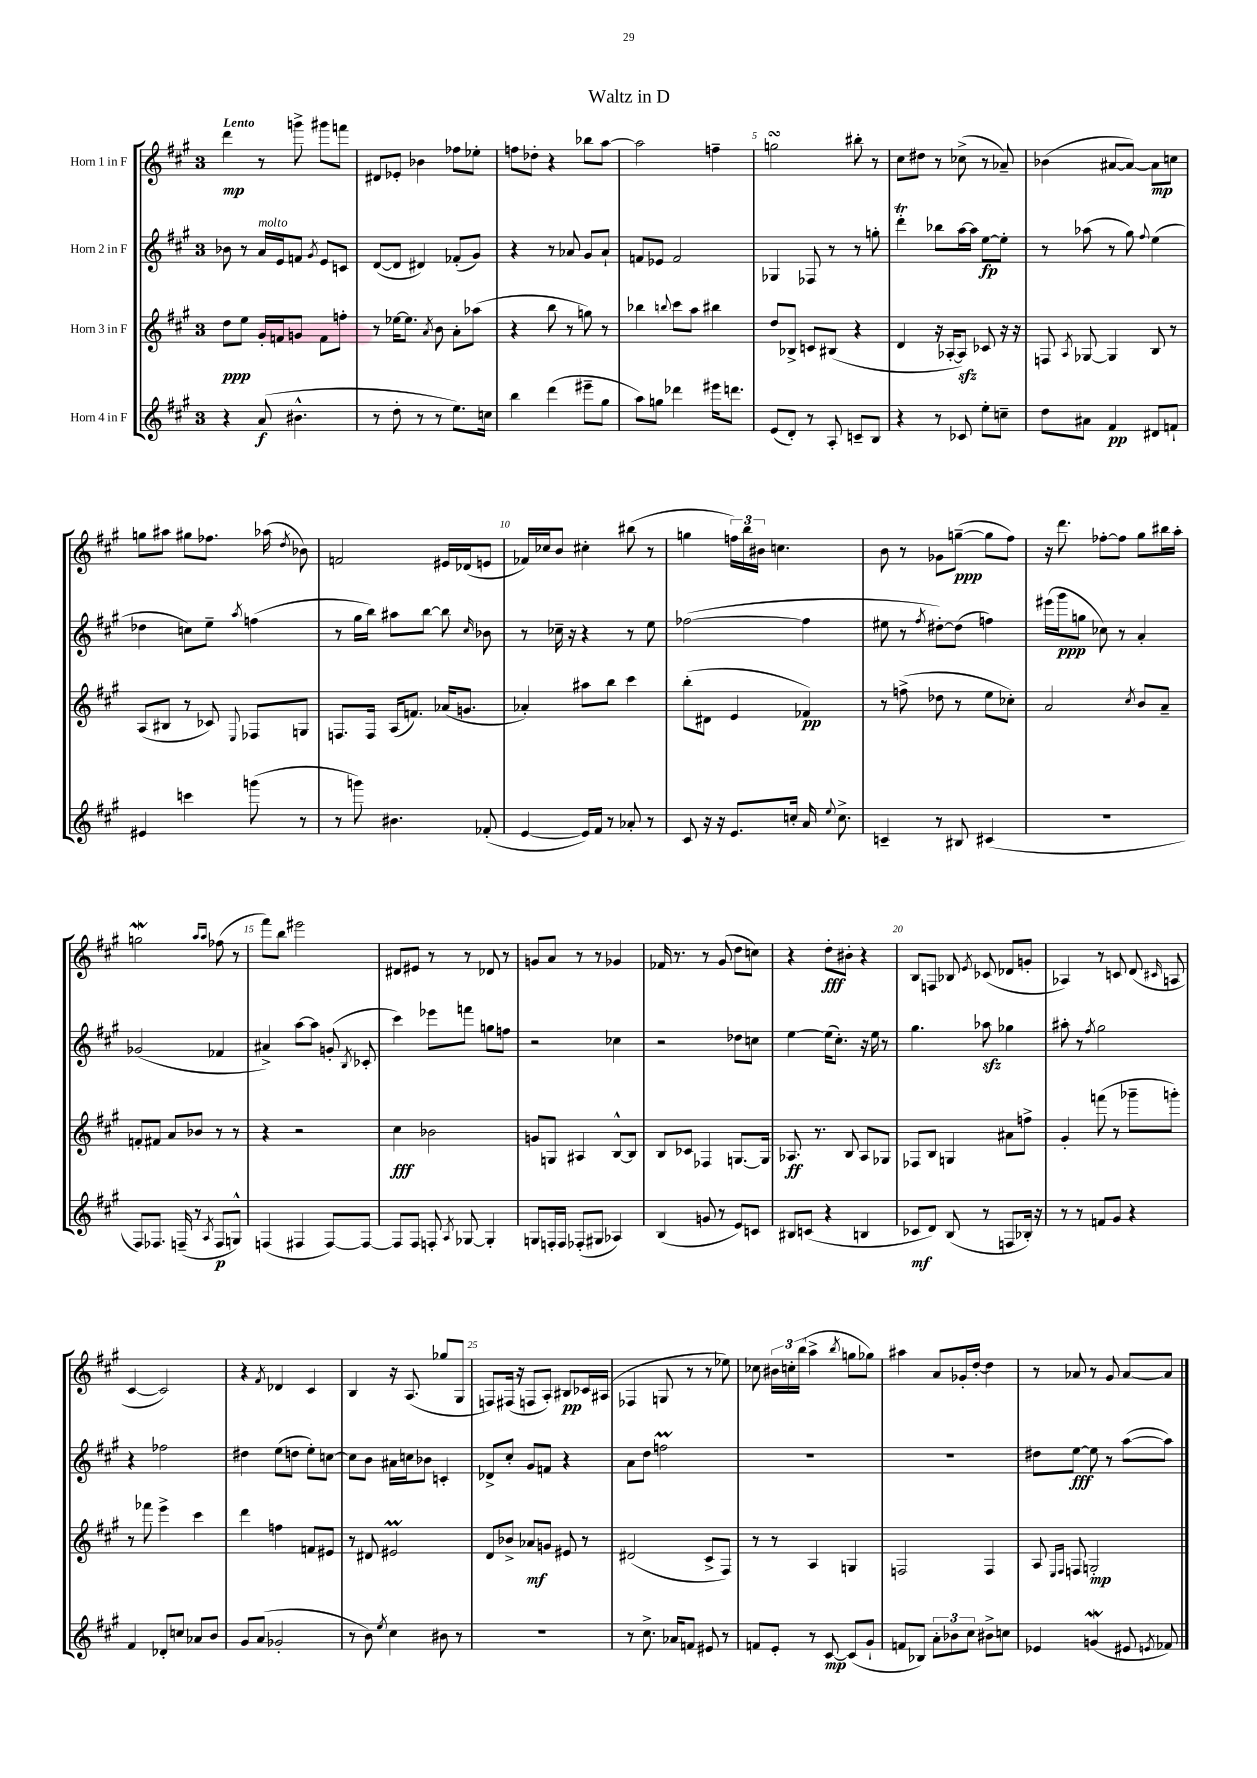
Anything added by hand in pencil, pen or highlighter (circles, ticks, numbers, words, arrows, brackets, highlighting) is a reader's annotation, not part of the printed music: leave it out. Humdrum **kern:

**kern	**dynam	**kern	**dynam	**kern	**dynam	**kern	**dynam
*part4	*part4	*part3	*part3	*part2	*part2	*part1	*part1
*staff4	*staff4	*staff3	*staff3	*staff2	*staff2	*staff1	*staff1
*I"Horn 4 in F	*	*I"Horn 3 in F	*	*I"Horn 2 in F	*	*I"Horn 1 in F	*
*clefG2	*	*clefG2	*	*clefG2	*	*clefG2	*
*k[f#c#g#]	*	*k[f#c#g#]	*	*k[f#c#g#]	*	*k[f#c#g#]	*
*M3/4	*	*M3/4	*	*M3/4	*	*M3/4	*
=1	=1	=1	=1	=1	=1	=1	=1
!	!	!	!	!	!	!LO:TX:a:B:t=Lento	!
4r	.	8dd\L	ppp	8b-X\	.	4ddd\	mp
.	.	8ee\J	.	8r	.	.	.
!	!	!	!	!LO:TX:a:i:t=molto	!	!	!
(8a/	f	16g#'/LL	.	16a/LL	.	8r	.
.	.	16fn/J	.	16e/J	.	.	.
4.b#X^^\	.	8gn/J	.	8fn/J	.	8gggn^\	.
.	.	.	.	8qg#/	.	.	.
.	.	8f\L	.	8e/L	.	8ggg#X\L	.
.	.	8ffn'\J	.	8cn/J	.	8fffn\J	.
=2	=2	=2	=2	=2	=2	=2	=2
8r	.	8r	.	([8d/L	.	8d#X/L	.
8dd'\	.	[16ee-X\KL	.	8d/J]	.	8e-X'/J	.
.	.	8.ee-\J]	.	.	.	.	.
8r	.	.	.	4d#X/)	.	4b-X\	.
.	.	8qa/	.	.	.	.	.
8r	.	8b\	.	.	.	.	.
8.ee\L)	.	8a'\L	.	(8f-X'/L	.	8ff-X\L	.
.	.	(8aa-X\J	.	8g#/J)	.	8ee-X'\J	.
16ccn\Jk	.	.	.	.	.	.	.
=3	=3	=3	=3	=3	=3	=3	=3
4bb\	.	4r	.	4r	.	8ffn\L	.
.	.	.	.	.	.	8dd-X'\J	.
(4ddd\	.	8bb\	.	8r	.	4r	.
.	.	8r	.	8a-X/	.	.	.
8eee#X~\L	.	8ggn\)	.	8g#/L	.	8bb-X\L	.
8gg#\J	.	8r	.	8a-`/J	.	[8aa\J	.
=4	=4	=4	=4	=4	=4	=4	=4
8aa\L)	.	4bb-X\	.	8fn/L	.	2aa\]	.
8ggn\J	.	.	.	8e-X/J	.	.	.
.	.	8qqbbn/	.	.	.	.	.
4ddd-X\	.	8ccc#\L	.	2f/	.	.	.
.	.	8aa\J	.	.	.	.	.
16eee#X\KL	.	4bb#X\	.	.	.	4ffn~\	.
8.dddn\J	.	.	.	.	.	.	.
=5	=5	=5	=5	=5	=5	=5	=5
(8e/L	.	8dd/L	.	4G-X/	.	2ggnsSSs\	.
8d'/J)	.	8B-X^/J	.	.	.	.	.
8r	.	8cn/L	.	8F-X/	.	.	.
8A'/	.	(8B#X/J	.	8r	.	.	.
8cn~/L	.	4r	.	8r	.	8bb#X'\	.
8B/J	.	.	.	8ggn'\	.	8r	.
=6	=6	=6	=6	=6	=6	=6	=6
4r	.	4d/	.	4dddT'\	.	8cc#\L	.
.	.	.	.	.	.	8dd#X\J	.
8r	.	16r	.	8bb-X\L	.	8r	.
.	.	[16A-X'/KL	.	.	.	.	.
8c-X/	.	8A-zz/J])	.	[16aa\L	.	(8cc-X^\	.
.	.	.	.	16aa\JJ]	.	.	.
8ee'\L	.	8c-X/	.	[8ee\L	fp	8r	.
8ccn~\J	.	16r	.	8ee'\J]	.	8a-X~/)	.
.	.	16r	.	.	.	.	.
=7	=7	=7	=7	=7	=7	=7	=7
8dd\L	.	8Fn/	.	8r	.	(4b-X\	.
.	.	8qA/	.	.	.	.	.
8a#X\J	.	[8G-X/	.	(8aa-X\	.	.	.
4f#/	pp	4G-/]	.	8r	.	[8a#X/L	.
.	.	.	.	8gg#\)	.	8a#/J_)	.
.	.	.	.	8qqff#/	.	.	.
8d#X/L	.	8B/	.	(4ee\	.	8a#\L]	mp
8fn`/J	.	8r	.	.	.	8ccn\J	.
!!LO:LB:g=z
=8	=8	=8	=8	=8	=8	=8	=8
4e#X/	.	(8A/L	.	4dd-X\	.	8ggn\L	.
.	.	8B#X/J	.	.	.	8aa#X\J	.
4cccn\	.	8r	.	8ccn\L)	.	8gg#X\L	.
.	.	8c-X/)	.	8ee~\J	.	8.ff-X\J	.
.	.	8qqE/	.	8qaa/	.	.	.
(8gggn\	.	8F-X/L	.	(4ffn\	.	.	.
.	.	.	.	.	.	(16aa-X\	.
.	.	.	.	.	.	8qdd/	.
8r	.	8Gn/J	.	.	.	8b-X\)	.
=9	=9	=9	=9	=9	=9	=9	=9
8r	.	8.Fn/L	.	8r	.	2fn/	.
8gggn\)	.	.	.	16gg#\LL	.	.	.
.	.	16F/Jk	.	16bb\JJ)	.	.	.
4.b#X\	.	(16A/KL	.	8aa#X\L	.	.	.
.	.	8.fn/J)	.	.	.	.	.
.	.	.	.	[8bb\J	.	.	.
.	.	(16a-X/KL	.	8bb\]	.	16e#X/LL	.
.	.	8.gn/J	.	.	.	(16d-X/J	.
.	.	.	.	16qqcc#/	.	.	.
(8f-X'/	.	.	.	8b-X\	.	8en/J	.
=10	=10	=10	=10	=10	=10	=10	=10
[4e/	.	4a-X'/)	.	8r	.	16f-X/LL)	.
.	.	.	.	.	.	16cc-X/J	.
.	.	.	.	16cc-X~\	.	8b/J	.
.	.	.	.	16r	.	.	.
16e/LL])	.	8aa#X\L	.	4r	.	4cc#X'\	.
16f#/JJ	.	.	.	.	.	.	.
8r	.	8bb\J	.	.	.	.	.
8a-X'/	.	4ccc#\	.	8r	.	(8bb#X\	.
8r	.	.	.	8ee\	.	8r	.
=11	=11	=11	=11	=11	=11	=11	=11
8c#/	.	(8bb'\L	.	([2ff-X\	.	4ggn\	.
16r	.	8d#X\J	.	.	.	.	.
16r	.	.	.	.	.	.	.
8.e/L	.	4e/	.	.	.	24ffn\LL)	.
.	.	.	.	.	.	24bb\	.
.	.	.	.	.	.	24b#X\JJ	.
.	.	.	.	.	.	4.ccn\	.
16ccn'/Jk	.	.	.	.	.	.	.
16a/	.	4f-X/)	pp	4ff-\]	.	.	.
8qqee/	.	.	.	.	.	.	.
8.cc^\	.	.	.	.	.	.	.
=12	=12	=12	=12	=12	=12	=12	=12
4cn~/	.	8r	.	8ee#X\	.	8b\	.
.	.	(8ffn^\	.	8r	.	8r	.
.	.	.	.	8qff#/	.	.	.
8r	.	8dd-X\	.	[8dd#X'\L)	.	8g-X\L	.
8B#X/	.	8r	.	(8dd#\J]	.	([8ggn~\J	ppp
(4c#X/	.	8ee\L	.	4ffn\)	.	8gg\L]	.
.	.	8cc-X'\J)	.	.	.	8ff#\J)	.
=13	=13	=13	=13	=13	=13	=13	=13
2.r	.	2a/	.	(16eee#X\LL	.	16r	.
.	.	.	.	16ggg#\J	ppp	8.ddd\	.
.	.	.	.	8ggn\J	.	.	.
.	.	.	.	8cc-X\)	.	[8ff-X'\L	.
.	.	.	.	8r	.	8ff-\J]	.
.	.	8qcc#/	.	.	.	.	.
.	.	8b/L	.	4a'/	.	8gg#\L	.
.	.	8a~/J	.	.	.	16bb#X\L	.
.	.	.	.	.	.	16aa'\JJ	.
!!LO:LB:g=z
=14	=14	=14	=14	=14	=14	=14	=14
8F#/L)	.	8fn'/L	.	(2g-X/	.	2ggnw\	.
8.F-X/J	.	8f#X/J	.	.	.	.	.
.	.	8a/L	.	.	.	.	.
(16Fn~/	.	.	.	.	.	.	.
8r	.	8b-X/J	.	.	.	.	.
.	.	.	.	.	.	16qqaa/LL	.
8qA/	.	.	.	.	.	16qqaa/JJ	.
8F/L	p	8r	.	4f-X/	.	(8ff-X\	.
8Gn^^/J)	.	8r	.	.	.	8r	.
=15	=15	=15	=15	=15	=15	=15	=15
(4Fn/	.	4r	.	4a#X^/)	.	8fff#\L)	.
.	.	.	.	.	.	8bb\J	.
4F#X/	.	2r	.	[8aa\L	.	2eee#X\	.
.	.	.	.	8aa\J]	.	.	.
[8F#/L)	.	.	.	(8gn'/	.	.	.
.	.	.	.	8qB/	.	.	.
8F#/J_	.	.	.	8c-X'/	.	.	.
=16	=16	=16	=16	=16	=16	=16	=16
8F#/L]	.	4cc#\	fff	4ccc#\)	.	8d#X/L	.
8F#/J	.	.	.	.	.	8e#X/J	.
8Fn'/	.	2b-X\	.	8eee-X\L	.	8r	.
8qA/	.	.	.	.	.	.	.
[8G-X/	.	.	.	8fffn\J	.	8r	.
4G-'/]	.	.	.	8ggn\L	.	8d-X/	.
.	.	.	.	8ffn\J	.	8r	.
=17	=17	=17	=17	=17	=17	=17	=17
8Gn/L	.	8gn/L	.	2r	.	8gn/L	.
16Fn'/L	.	8Gn/J	.	.	.	8a/J	.
16F/JJ	.	.	.	.	.	.	.
(8F-X'/L	.	4A#X/	.	.	.	8r	.
8G#X/J	.	.	.	.	.	8r	.
4A-X/)	.	[8B^^/L	.	4cc-X\	.	4g-X/	.
.	.	8B/J]	.	.	.	.	.
=18	=18	=18	=18	=18	=18	=18	=18
(4B/	.	8B/L	.	2r	.	16f-X/	.
.	.	.	.	.	.	8.r	.
.	.	8c-X/J	.	.	.	.	.
8gn/	.	4F-X/	.	.	.	8r	.
8r	.	.	.	.	.	(8g#/	.
8e/L)	.	[8.Gn/L	.	8dd-X\L	.	8dd\L	.
8cn/J	.	.	.	8ccn\J	.	8ccn\J)	.
.	.	16G/Jk]	.	.	.	.	.
=19	=19	=19	=19	=19	=19	=19	=19
8B#X/L	.	8.A-X/	ff	[4ee\	.	4r	.
(8cn/J	.	.	.	.	.	.	.
.	.	8.r	.	.	.	.	.
4r	.	.	.	(16ee\KL]	.	8dd'\L	fff
.	.	.	.	8.cc#'\J)	.	.	.
.	.	8B/	.	.	.	8b#X'\J	.
4Bn/	.	8A-/L	.	16r	.	4r	.
.	.	.	.	16ee\	.	.	.
.	.	8G-X/J	.	8r	.	.	.
=20	=20	=20	=20	=20	=20	=20	=20
8c-X/L	mf	8F-X/L	.	4.gg#\	.	8B/L	.
8d/J)	.	8B/J	.	.	.	8Fn/J	.
(8B/	.	4Gn/	.	.	.	8B-X/	.
.	.	.	.	.	.	8qe/	.
8r	.	.	.	8aa-Xzz\	.	(8c-X/	.
8Fn/L	.	8a#X\L	.	4gg-X\	.	8d-X/L	.
16B-X'/Jk)	.	8ffn^\J	.	.	.	8gn'/J	.
16r	.	.	.	.	.	.	.
=21	=21	=21	=21	=21	=21	=21	=21
8r	.	4g#'/	.	8aa#X'\	.	4A-X/)	.
8r	.	.	.	8r	.	.	.
.	.	.	.	8qff#/	.	.	.
8fn/L	.	(8fffn\	.	2gg#\	.	8r	.
8g#/J	.	8r	.	.	.	8cn/	.
4r	.	8ggg-X~\L	.	.	.	(8d/	.
.	.	.	.	.	.	16qqc#X/	.
.	.	8gggn'\J)	.	.	.	8An/	.
!!LO:LB:g=z
=22	=22	=22	=22	=22	=22	=22	=22
4f#/	.	8r	.	4r	.	[4c#/	.
.	.	8fff-X\	.	.	.	.	.
8d-X'/L	.	4eee^\	.	2ff-X\	.	2c#/])	.
8ccn/J	.	.	.	.	.	.	.
8a-X/L	.	4ccc#\	.	.	.	.	.
8b/J	.	.	.	.	.	.	.
=23	=23	=23	=23	=23	=23	=23	=23
8g#/L	.	4ddd\	.	4dd#X\	.	4r	.
(8a/J	.	.	.	.	.	.	.
.	.	.	.	.	.	8qf#/	.
2g-X'/	.	4ffn\	.	(8ee\L	.	4d-X/	.
.	.	.	.	8ddn\J	.	.	.
.	.	8fn/L	.	8ee'\L)	.	4c#/	.
.	.	8e#X/J	.	[8ccn\J	.	.	.
=24	=24	=24	=24	=24	=24	=24	=24
8r	.	8r	.	8cc\L]	.	4B/	.
8b\)	.	8d#X/	.	8b\J	.	.	.
8qee/	.	.	.	.	.	.	.
4cc#\	.	2e#Xm/	.	16a#X\LL	.	16r	.
.	.	.	.	16ccn\J	.	(8.A/	.
.	.	.	.	8b-X\J	.	.	.
8b#X\	.	.	.	4cn'/	.	8gg-X/L	.
8r	.	.	.	.	.	8G#/J	.
=25	=25	=25	=25	=25	=25	=25	=25
2.r	.	8d/L	.	8d-X^/L	.	8Fn/L)	.
.	.	8b-X^/J	.	8cc#'/J	.	(16F#X/Jk	.
.	.	.	.	.	.	16r	.
.	.	8a-X/L	mf	8g#/L	.	8Fn/L	.
.	.	8gn/J	.	8fn/J	.	8A'/J)	.
.	.	8e#X/	.	4r	.	8B#X/L	pp
.	.	8r	.	.	.	16c-X/L	.
.	.	.	.	.	.	(16A#X/JJ	.
=26	=26	=26	=26	=26	=26	=26	=26
8r	.	(2d#X/	.	8a\L	.	4F-X/	.
8.cc#^\	.	.	.	8dd\J	.	.	.
.	.	.	.	2ffnM\	.	8Gn/	.
16a-X/KL	.	.	.	.	.	.	.
8fn/J	.	.	.	.	.	8r	.
8e#X/	.	8c#^/L	.	.	.	8r	.
8r	.	8F#/J)	.	.	.	8ee-X\)	.
=27	=27	=27	=27	=27	=27	=27	=27
8fn/L	.	8r	.	2.r	.	8cc-X\	.
8e'/J	.	8r	.	.	.	24b#X\LL	.
.	.	.	.	.	.	24ccn'\	.
.	.	.	.	.	.	(24bb\JJ	.
8r	.	4A/	.	.	.	4aa^\	.
[8c#/	mp	.	.	.	.	.	.
.	.	.	.	.	.	8qbb/	.
(8c#/L]	.	4Gn/	.	.	.	8ggn\L	.
8g#`/J	.	.	.	.	.	8gg-X\J)	.
=28	=28	=28	=28	=28	=28	=28	=28
8fn/L	.	2Fn/	.	2.r	.	4aa#X\	.
8B-X/J)	.	.	.	.	.	.	.
12a'\L	.	.	.	.	.	8a/L	.
12b-X\	.	.	.	.	.	.	.
.	.	.	.	.	.	16g-X'/L	.
12cc#\J	.	.	.	.	.	.	.
.	.	.	.	.	.	[16dd'/JJ	.
8b#X^\L	.	4F/	.	.	.	4dd\]	.
8ccn\J	.	.	.	.	.	.	.
=29	=29	=29	=29	=29	=29	=29	=29
4e-X/	.	8A/	.	8dd#X\L	.	8r	.
.	.	16qqE/LL	.	.	.	.	.
.	.	16qqF#/JJ	.	.	.	.	.
.	.	8Fn/	.	[8ee\J	fff	8a-X/	.
(4gnw/	.	2Gn'/	mp	8ee\]	.	8r	.
.	.	.	.	8r	.	8g#/	.
8e#X/	.	.	.	([8aa\L	.	[8a-/L	.
8qen/	.	.	.	.	.	.	.
8f-X/)	.	.	.	8aa\J])	.	8a-/J]	.
==	==	==	==	==	==	==	==
*-	*-	*-	*-	*-	*-	*-	*-
